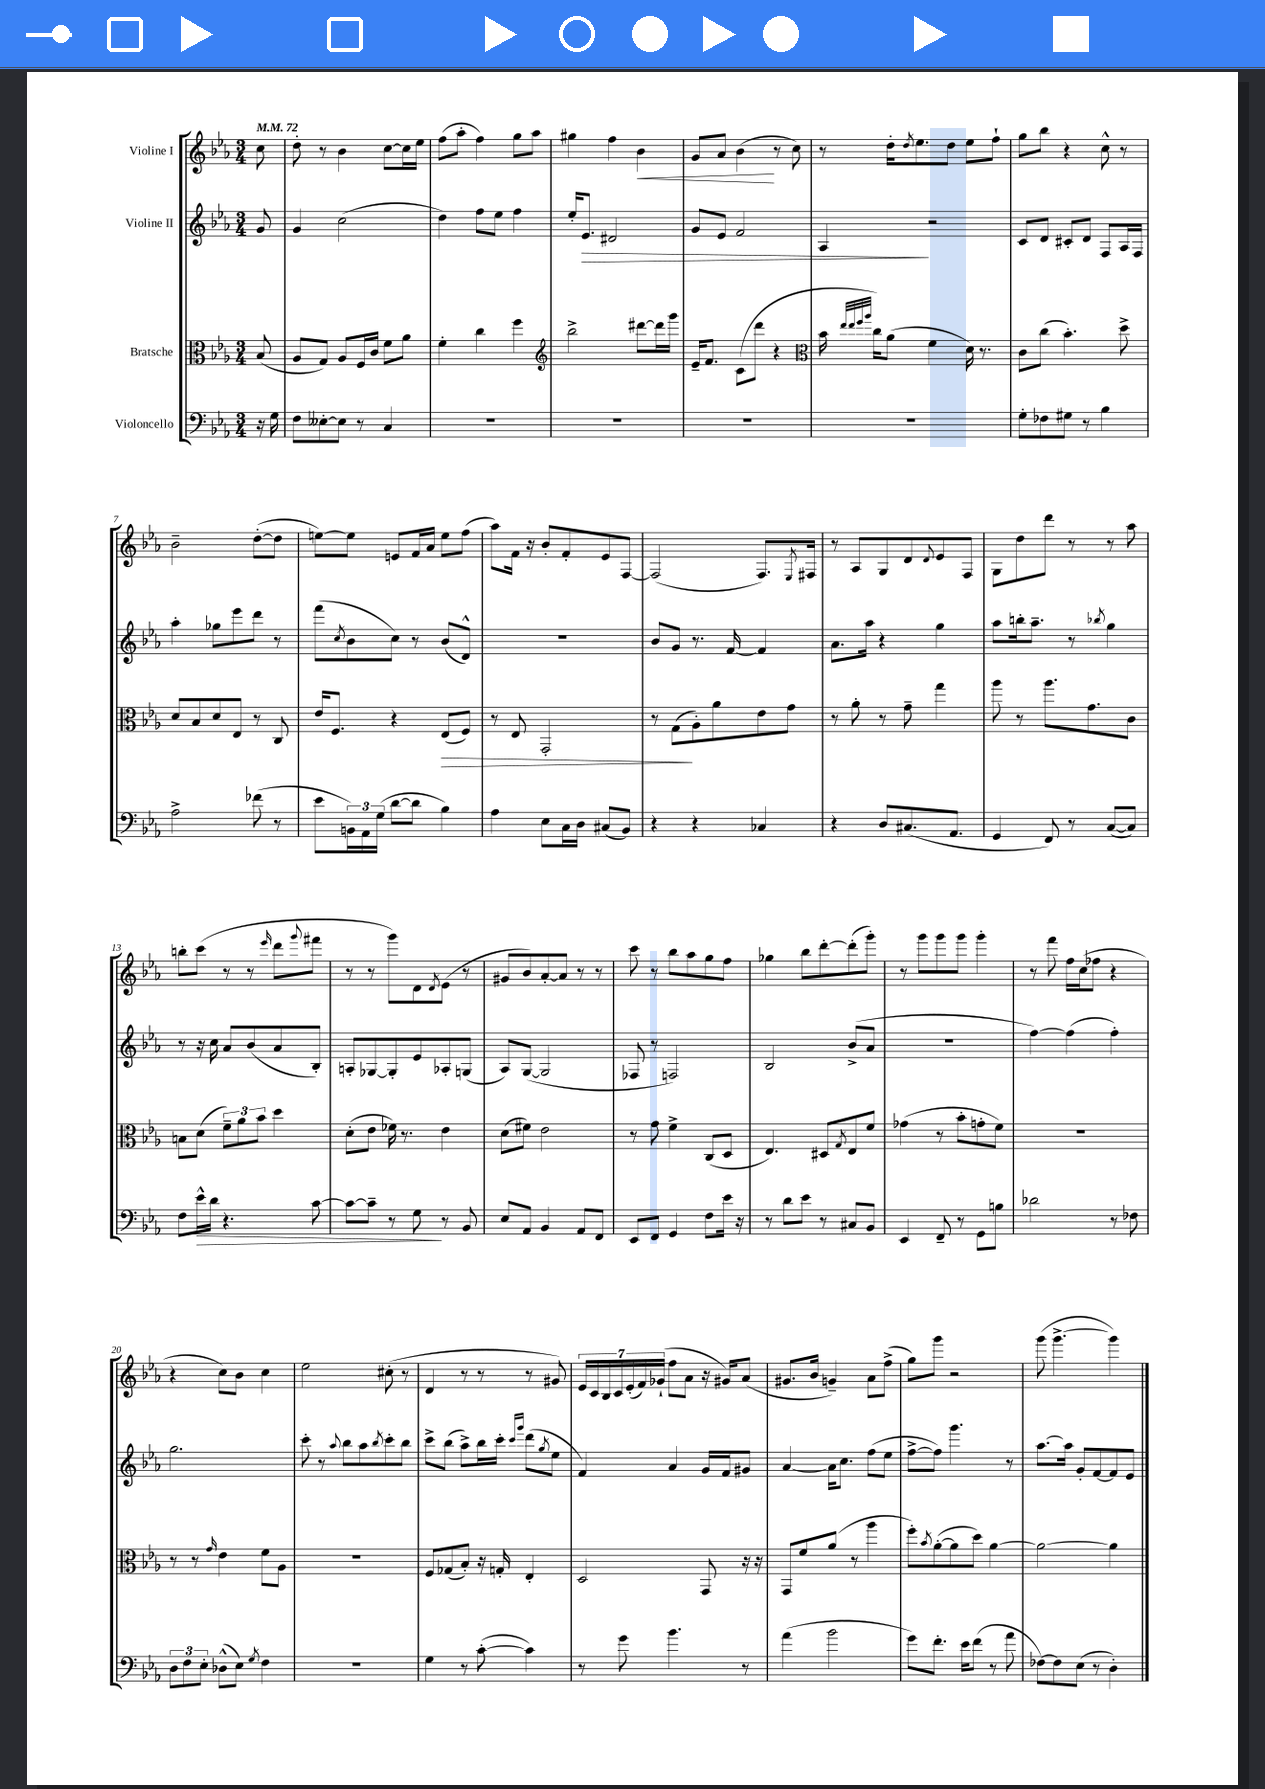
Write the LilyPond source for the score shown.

<<
\new StaffGroup <<
\new Staff = "s0" \with { instrumentName = "Violine I" } {
    \clef treble \key ees \major \numericTimeSignature \time 3/4 \partial 8 \tempo 4 = 72
    c''8 |
    d''8-. r8 bes'4 c''8~ c''16 ees''16 |
    f''8( aes''8-. f''4) g''8 aes''8 |
    gis''4 f''4 bes'4\< |
    g'8 aes'8 bes'4\!( r8 c''8) |
    r8 d''16-. \acciaccatura { d''8 } ees''8. d''8 ees''8 f''8-! |
    g''8 bes''8 r4 c''8-^ r8 |
    bes'2-- d''8~-.( d''8 |
    e''8~) e''8 e'8 f'16 aes'16 e''8 f''8( |
    aes''8) f'16 r16 bes'8-. f'8-. ees'8 f8~ |
    f2( f8.) \acciaccatura { ees8 } fis16 |
    r8 aes8 g8 d'8 \appoggiatura { d'8 } ees'8 f8 |
    g8 d''8 d'''8 r8 r8 aes''8 |
    b''8-. c'''8( r8 r8 \grace { ees'''16 } d'''8 \appoggiatura { g'''8 } fis'''8 |
    r8 r8 g'''8) d'8 \acciaccatura { d'8 } ees'8( r8 |
    gis'8 bes'8) aes'8~-. aes'8 r8 r8 |
    c'''8 r8 bes''8 aes''8 g''8 f''8 |
    ges''4 bes''8 d'''8~-. d'''8-.( g'''8-.) |
    r8 g'''8 g'''8 g'''8 g'''4-. |
    r8 f'''8 f''16 c''16( fes''8 r4 |
    r4 c''8) bes'8 c''4 |
    ees''2 cis''8-.( r8 |
    d'4 r8 r8 r8 gis'8) |
    \tuplet 7/4 { ees'16 c'16 bes16 c'16 ees'16-.( f'16) ges'16-!( } f''8 aes'8 r16 gis'16) aes'8( |
    gis'8. bes'16 g'4--) aes'8 f''8->( |
    g''8) g'''8 r2 |
    g'''8( g'''4.~-> g'''4) \bar "|." |
}
\new Staff = "s1" \with { instrumentName = "Violine II" } {
    \clef treble \key ees \major \numericTimeSignature \time 3/4 \partial 8
    g'8 |
    g'4 c''2( |
    d''4) f''8 ees''8 f''4 |
    ees''16-. ees'8.\> dis'2 |
    g'8 ees'8 f'2 |
    aes4\! r2 |
    c'8 d'8 cis'8-. d'8 f8 aes16 f16 |
    aes''4-. ges''8 ees'''8 d'''8 r8 |
    f'''8( \acciaccatura { c''8 } bes'8 c''8) r8 bes'8( d'8-^) |
    R2. |
    bes'8 g'8 r8. f'16~ f'4 |
    aes'8. aes''16 r4 g''4 |
    aes''8 b''16-. aes''8.-- r8 \acciaccatura { bes''8 } g''4 |
    r8 r16 c''16 aes'8 bes'8( aes'8 bes8-.) |
    a8-. ges8~ ges8-. ees'8 aes8-. g8( |
    aes8) g8~( g2 |
    fes8 r8 f2) |
    bes2 bes'8->( aes'8 |
    R2. |
    f''4~) f''4( f''4-.) |
    g''2. |
    c'''8-. r8 \appoggiatura { aes''8 } bes''8 aes''8 \acciaccatura { bes''8 } c'''8-. bes''8 |
    c'''8-> bes''8( aes''8->) bes''16 c'''16-. \grace { c'''16 g'''16 } d'''8( \acciaccatura { g''8 } ees''8 |
    f'4) aes'4 g'16 f'16 gis'8 |
    aes'4~ aes'16 c''8. f''8( ees''8 |
    f''8~-> f''8) g'''4. r8 |
    aes''8.~ aes''16 g'8-. f'8~ f'8 ees'8 \bar "|." |
}
\new Staff = "s2" \with { instrumentName = "Bratsche" } {
    \clef alto \key ees \major \numericTimeSignature \time 3/4 \partial 8
    bes8( |
    aes8 g8) aes8 f16 c'16 f'8 aes'8 |
    f'4-. c''4 f''4 |
    \clef treble bes''2-> dis'''8~ dis'''16 g'''16 |
    ees'16-- f'8. c'8( d'''8 r4 |
    \clef alto bes'16 \grace { ees''32 ees''32 f''32 aes''32 } c''16) aes'8( f'4 d'16) r8. |
    c'8 c''8( bes'4.-.) d''8-> |
    d'8 bes8 d'8 ees8 r8 c8 |
    ees'16 f8. r4 ees8\>( f8) |
    r8 ees8 g,2-. |
    r8 g8\!( aes8-.) aes'8 ees'8 g'8 |
    r8 aes'8-. r8 g'8-- g''4 |
    aes''8 r8 aes''8. g'8. c'8 |
    b8 d'8( \tuplet 3/2 { f'8--) aes'8 bes'8 } d''4 |
    d'8-.( ees'8 fes'16) r8. ees'4 |
    d'8( fis'8) ees'2 |
    r8 g'8 f'4-> c8( d8 |
    ees4.) dis8 \acciaccatura { g8 } ees8 f'8 |
    ges'4( r8 bes'8-. g'8-. f'8) |
    R2. |
    r8 r8 \grace { g'16 } ees'4 f'8 aes8 |
    R2. |
    f8 ges8( bes8-.) r16 g16-. ees4-. |
    d2 g,8 r16 r16 |
    g,8 f'8 aes'8( r8 aes''4 |
    f''8-.) \acciaccatura { bes'8 } aes'8~-.( aes'8 d''8) aes'4~ |
    aes'2~ aes'4 \bar "|." |
}
\new Staff = "s3" \with { instrumentName = "Violoncello" } {
    \clef bass \key ees \major \numericTimeSignature \time 3/4 \partial 8
    r16 g16 |
    f8 eeses8~-. eeses8 r8 c4 |
    R2. |
    R2. |
    R2. |
    R2. |
    g8-. fes8 gis8 r8 bes4 |
    aes2-> fes'8( r8 |
    ees'8 \tuplet 3/2 { b,16) aes,16 g16( } d'8~ d'8 bes4) |
    aes4 ees8 c16 d16 cis8( bes,8) |
    r4 r4 ces4 |
    r4 d8 cis8.( aes,8. |
    g,4 f,8) r8 c8~( c8) |
    f8 ees'16-^\> d'16 r4. c'8~ |
    c'8~ c'8-- r8 g8\! r8 bes,8 |
    ees8 aes,8 bes,4 aes,8 f,8 |
    ees,8 f,8 g,4 f8 ees'16 r16 |
    r8 d'8 ees'8 r8 cis8 bes,8 |
    ees,4 f,8-- r8 g,8 b8 |
    des'2 r8 fes8 |
    \tuplet 3/2 { d8 f8 ees8-. } des8-^( ees8) \acciaccatura { g8 } f4 |
    R2. |
    g4 r8 c'8~-.( c'4) |
    r8 g'8 bes'4. r8 |
    aes'4( bes'2 |
    g'8) f'8.-. ees'16 f'8( r8 aes'8 |
    fes8~) fes8 ees8( r8 d4-.) \bar "|." |
}
>>
>>
